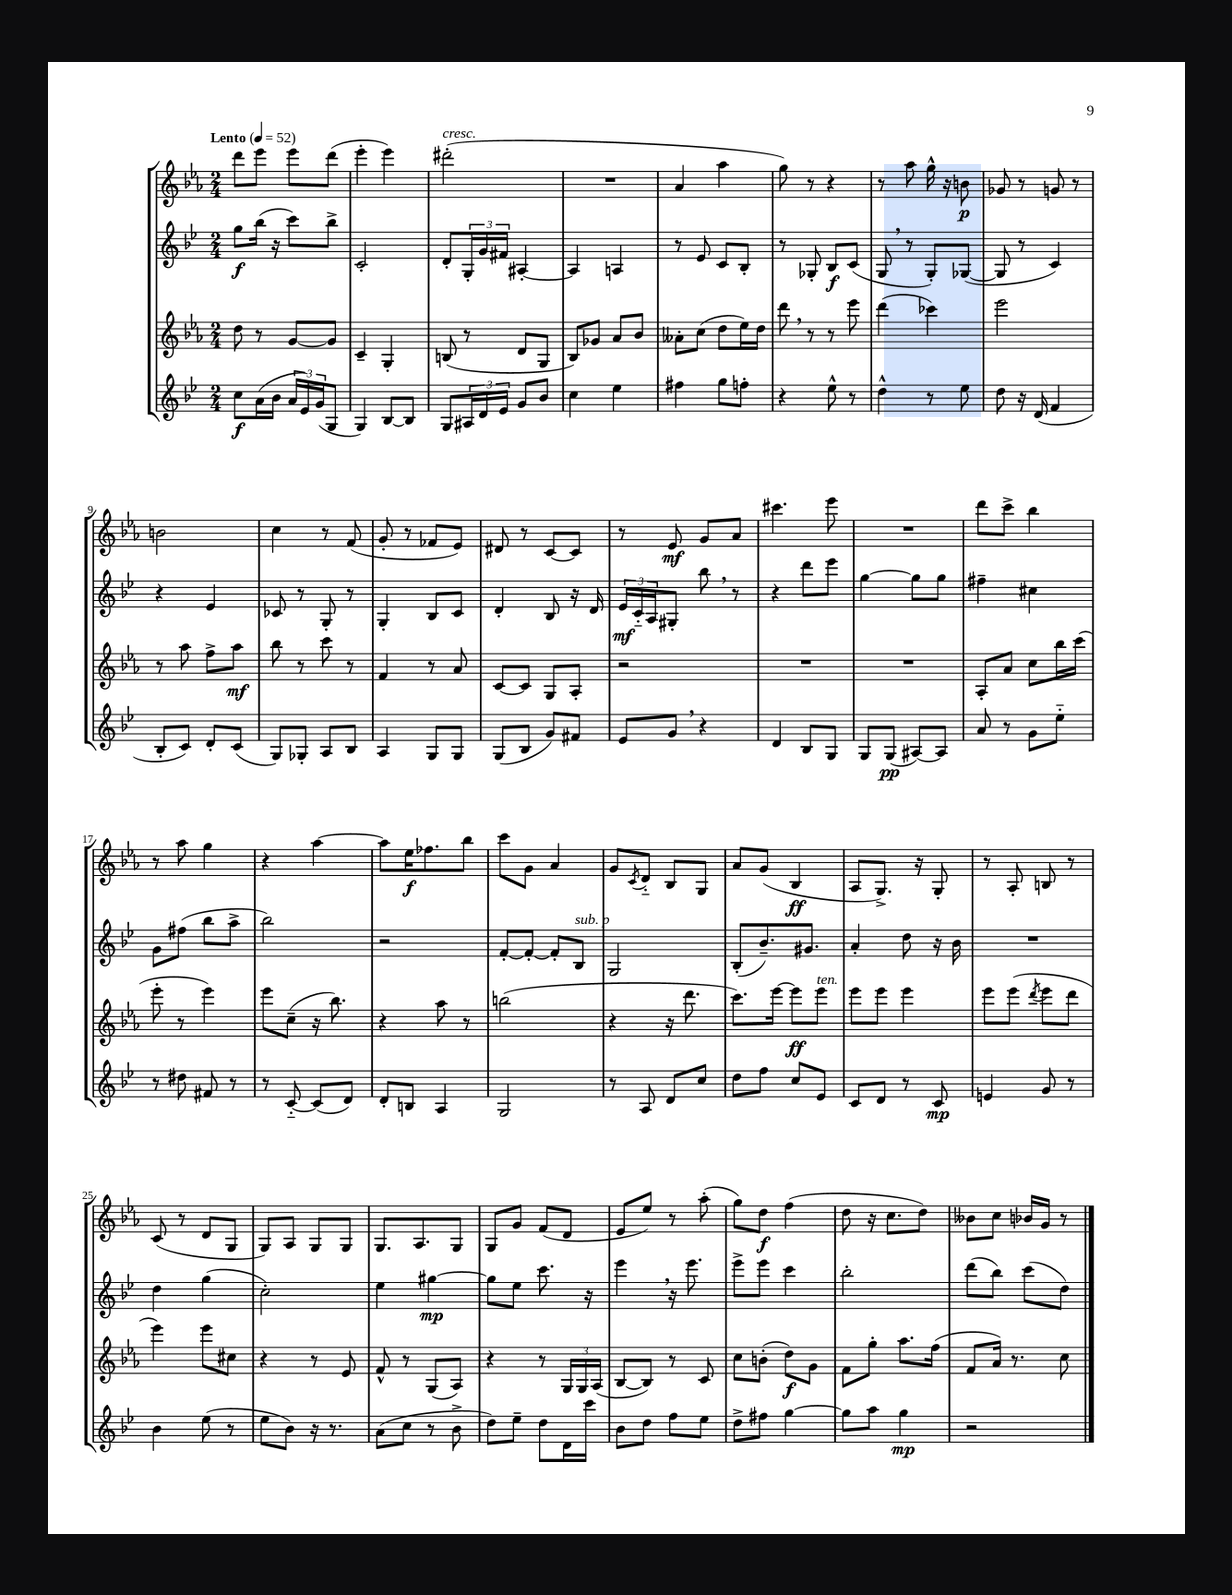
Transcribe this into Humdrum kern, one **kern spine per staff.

**kern	**dynam	**kern	**dynam	**kern	**dynam	**kern	**dynam
*part4	*part4	*part3	*part3	*part2	*part2	*part1	*part1
*staff4	*staff4	*staff3	*staff3	*staff2	*staff2	*staff1	*staff1
*clefG2	*	*clefG2	*	*clefG2	*	*clefG2	*
*k[b-e-]	*	*k[b-e-a-]	*	*k[b-e-]	*	*k[b-e-a-]	*
*M2/4	*	*M2/4	*	*M2/4	*	*M2/4	*
*MM52	*	*MM52	*	*MM52	*	*MM52	*
=1	=1	=1	=1	=1	=1	=1	=1
!	!	!	!	!	!	!LO:TX:a:B:t=Lento	!
8cc\L	f	8dd\	.	8gg\L	f	8ddd\L	.
(16a\L	.	8r	.	(16bb-\Jk	.	8eee-\J	.
16b-\JJ	.	.	.	16r	.	.	.
24a/LL	.	[8g/L	.	8ccc\L)	.	8eee-\L	.
24e-/)	.	.	.	.	.	.	.
(24g/J	.	.	.	.	.	.	.
8G/J	.	8g/J]	.	8bb-^\J	.	(8ddd\J	.
=2	=2	=2	=2	=2	=2	=2	=2
4G/)	.	4c~/	.	2c'/	.	4eee-'\	.
[8B-/L	.	4G'/	.	.	.	4eee-\)	.
8B-/J]	.	.	.	.	.	.	.
=3	=3	=3	=3	=3	=3	=3	=3
!	!	!	!	!	!	!LO:TX:a:i:t=cresc.	!
8G/L	.	(8Bn/	.	8d'/L	.	(2ddd#X'\	.
24A#X/L	.	8r	.	24G'/L	.	.	.
24d/	.	.	.	24g/	.	.	.
24e-/JJ	.	.	.	24f#X/JJ	.	.	.
8g/L	.	8d/L	.	[4A#X'/	.	.	.
8b-/J	.	8G/J	.	.	.	.	.
=4	=4	=4	=4	=4	=4	=4	=4
4cc\	.	8B-/L)	.	4A#/]	.	2r	.
.	.	8g-X/J	.	.	.	.	.
4ee-\	.	8a-/L	.	4An/	.	.	.
.	.	8b-/J	.	.	.	.	.
=5	=5	=5	=5	=5	=5	=5	=5
4ff#X\	.	8a--X'\L	.	8r	.	4a-/	.
.	.	(8cc\J	.	8e-/	.	.	.
8gg\L	.	8dd\L	.	8c/L	.	4aa-\	.
8ffn'\J	.	16ee-\L)	.	8B-'/J	.	.	.
.	.	16dd\JJ	.	.	.	.	.
=6	=6	=6	=6	=6	=6	=6	=6
4r	.	8ddd,\	.	8r	.	8gg\)	.
.	.	8r	.	8G-X'/	.	8r	.
8ee-^^\	.	8r	.	8B-/L	f	4r	.
8r	.	8eee-\	.	(8c/J	.	.	.
=7	=7	=7	=7	=7	=7	=7	=7
4dd^^\	.	(4ddd\	.	8G,/	.	8r	.
.	.	.	.	8r	.	8aa-\	.
8r	.	4ccc-X\)	.	8G'/L)	.	16gg^^\	.
.	.	.	.	.	.	16r	.
8ee-\	.	.	.	([8G-X/J	.	8bn\	p
=8	=8	=8	=8	=8	=8	=8	=8
8dd\	.	2eee-\	.	8G-/]	.	8g-X/	.
16r	.	.	.	8r	.	8r	.
(16d/	.	.	.	.	.	.	.
4f/	.	.	.	4c/)	.	8gn/	.
.	.	.	.	.	.	8r	.
!!LO:LB:g=z
=9	=9	=9	=9	=9	=9	=9	=9
8B-'/L	.	8r	.	4r	.	2bn\	.
8c/J)	.	8aa-\	.	.	.	.	.
8d'/L	.	8ff^\L	.	4e-/	.	.	.
(8c/J	.	8aa-\J	mf	.	.	.	.
=10	=10	=10	=10	=10	=10	=10	=10
8G/L)	.	8bb-\	.	8c-X/	.	4cc\	.
8G-X'/J	.	8r	.	8r	.	.	.
8A/L	.	8ccc\	.	8G'/	.	8r	.
8B-/J	.	8r	.	8r	.	(8f/	.
=11	=11	=11	=11	=11	=11	=11	=11
4A/	.	4f/	.	4G'/	.	8g'/	.
.	.	.	.	.	.	8r	.
8G/L	.	8r	.	8B-/L	.	8f-X/L	.
8G/J	.	8a-/	.	8c/J	.	8e-/J)	.
=12	=12	=12	=12	=12	=12	=12	=12
(8G/L	.	[8c/L	.	4d'/	.	8d#X/	.
8B-/J	.	8c/J]	.	.	.	8r	.
8g/L)	.	8G/L	.	8B-/	.	[8c/L	.
8f#X/J	.	8A-'/J	.	16r	.	8c/J]	.
.	.	.	.	16d/	.	.	.
=13	=13	=13	=13	=13	=13	=13	=13
8e-/L	.	2r	.	24e-/LL	mf	8r	.
.	.	.	.	24c/	.	.	.
.	.	.	.	24A/J	.	.	.
8g,/J	.	.	.	8G#X'/J	.	8e-/	mf
4r	.	.	.	8bb-,\	.	8g/L	.
.	.	.	.	8r	.	8a-/J	.
=14	=14	=14	=14	=14	=14	=14	=14
4d/	.	2r	.	4r	.	4.ccc#X\	.
8B-/L	.	.	.	8ddd\L	.	.	.
8G/J	.	.	.	8eee-\J	.	8eee-\	.
=15	=15	=15	=15	=15	=15	=15	=15
8G/L	.	2r	.	[4gg\	.	2r	.
(8G/J	pp	.	.	.	.	.	.
[8A#X/L)	.	.	.	8gg\L]	.	.	.
8A#/J]	.	.	.	8gg\J	.	.	.
=16	=16	=16	=16	=16	=16	=16	=16
8a/	.	8A-'/L	.	4ff#X~\	.	8ddd\L	.
8r	.	8a-/J	.	.	.	8ccc^\J	.
8g\L	.	8cc\L	.	4cc#X\	.	4bb-\	.
8ee-\J	.	16bb-\L	.	.	.	.	.
.	.	(16ccc\JJ	.	.	.	.	.
!!LO:LB:g=z
=17	=17	=17	=17	=17	=17	=17	=17
8r	.	8eee-'\	.	8g\L	.	8r	.
8dd#X\	.	8r	.	(8ff#X\J	.	8aa-\	.
8f#X/	.	4eee-\)	.	8bb-\L	.	4gg\	.
8r	.	.	.	8aa^\J	.	.	.
=18	=18	=18	=18	=18	=18	=18	=18
8r	.	8eee-\L	.	2bb-\)	.	4r	.
[8c/	.	(8cc~\J	.	.	.	.	.
(8c/L]	.	16r	.	.	.	[4aa-\	.
.	.	8.bb-\)	.	.	.	.	.
8d/J)	.	.	.	.	.	.	.
=19	=19	=19	=19	=19	=19	=19	=19
8d'/L	.	4r	.	2r	.	8aa-\L]	.
8Bn/J	.	.	.	.	.	16ee-\K	f
.	.	.	.	.	.	8.ff-X\	.
4A/	.	8aa-\	.	.	.	.	.
.	.	8r	.	.	.	8bb-\J	.
=20	=20	=20	=20	=20	=20	=20	=20
2G/	.	(2bbn\	.	[8f'/L	.	8ccc\L	.
.	.	.	.	8f'/J_	.	8g\J	.
.	.	.	.	8f'/L]	.	4a-/	.
!	!	!	!	!LO:TX:a:i:t=sub. p	!	!	!
.	.	.	.	8B-/J	.	.	.
=21	=21	=21	=21	=21	=21	=21	=21
8r	.	4r	.	2G/	.	8g/L	.
.	.	.	.	.	.	8qc/	.
8A/	.	.	.	.	.	8d/J	.
8d/L	.	16r	.	.	.	8B-/L	.
.	.	8.ddd\	.	.	.	.	.
8cc/J	.	.	.	.	.	8G/J	.
=22	=22	=22	=22	=22	=22	=22	=22
8dd\L	.	8.ccc\L)	.	(8B-'/L	.	8a-/L	.
8ff\J	.	.	.	8.b-~/)	.	(8g/J	.
.	.	[16eee-\Jk	.	.	.	.	.
8cc/L	.	8eee-\L]	ff	.	.	4B-/	ff
.	.	.	.	8.g#X/J	.	.	.
!	!	!LO:TX:a:i:t=ten.	!	!	!	!	!
8e-/J	.	8eee-\J	.	.	.	.	.
=23	=23	=23	=23	=23	=23	=23	=23
8c/L	.	8eee-\L	.	4a'/	.	8A-/L	.
8d/J	.	8eee-\J	.	.	.	8.G^/J)	.
8r	.	4eee-\	.	8dd\	.	.	.
.	.	.	.	.	.	16r	.
8c/	mp	.	.	16r	.	8G'/	.
.	.	.	.	16b-\	.	.	.
=24	=24	=24	=24	=24	=24	=24	=24
4en/	.	8eee-\L	.	2r	.	8r	.
.	.	(8eee-\J	.	.	.	8A-'/	.
.	.	8qddd/	.	.	.	.	.
8g/	.	8eee-\L	.	.	.	8Bn/	.
8r	.	8ddd\J	.	.	.	8r	.
!!LO:LB:g=z
=25	=25	=25	=25	=25	=25	=25	=25
4b-\	.	4eee-\)	.	4dd\	.	(8c/	.
.	.	.	.	.	.	8r	.
(8ee-\	.	8eee-\L	.	(4gg\	.	8d/L	.
8r	.	8cc#X\J	.	.	.	8G/J	.
=26	=26	=26	=26	=26	=26	=26	=26
8ee-\L	.	4r	.	2cc'\)	.	8G/L)	.
8b-\J)	.	.	.	.	.	8A-/J	.
16r	.	8r	.	.	.	8G/L	.
8.r	.	.	.	.	.	.	.
.	.	8e-/	.	.	.	8G/J	.
=27	=27	=27	=27	=27	=27	=27	=27
(8a\L	.	8f^^/	.	4ee-\	.	8.G/L	.
8cc\J	.	8r	.	.	.	.	.
.	.	.	.	.	.	8.A-/	.
8r	.	(8G/L	.	[4gg#X\	mp	.	.
8b-^\	.	8A-/J)	.	.	.	8G/J	.
=28	=28	=28	=28	=28	=28	=28	=28
8dd\L)	.	4r	.	8gg#\L]	.	8G/L	.
8ee-~\J	.	.	.	8ee-\J	.	8g/J	.
8dd\L	.	8r	.	8.ccc\	.	(8f/L	.
16d\L	.	24G/LL	.	.	.	8d/J	.
.	.	24G/	.	.	.	.	.
16ccc\JJ	.	.	.	16r	.	.	.
.	.	(24A-/JJ	.	.	.	.	.
=29	=29	=29	=29	=29	=29	=29	=29
8b-\L	.	[8B-/L	.	4eee-,\	.	8e-/L	.
8dd\J	.	8B-/J])	.	.	.	8ee-/J)	.
8ff\L	.	8r	.	16r	.	8r	.
.	.	.	.	8.eee-\	.	.	.
8ee-\J	.	8c/	.	.	.	(8aa-'\	.
=30	=30	=30	=30	=30	=30	=30	=30
8dd^\L	.	8cc\L	.	8eee-^\L	.	8gg\L)	.
8ff#X\J	.	(8bn'\J	.	8eee-\J	.	8dd\J	f
[4gg\	.	8dd\L)	f	4ccc\	.	(4ff\	.
.	.	8g\J	.	.	.	.	.
=31	=31	=31	=31	=31	=31	=31	=31
8gg\L]	.	8f\L	.	2bb-'\	.	8dd\	.
8aa\J	.	8gg'\J	.	.	.	16r	.
.	.	.	.	.	.	8.cc\L	.
4gg\	mp	8.aa-\L	.	.	.	.	.
.	.	.	.	.	.	8dd\J)	.
.	.	(16ff\Jk	.	.	.	.	.
=32	=32	=32	=32	=32	=32	=32	=32
2r	.	8f/L	.	(8ddd\L	.	8b--X\L	.
.	.	16a-/Jk)	.	8bb-\J)	.	8cc\J	.
.	.	8.r	.	.	.	.	.
.	.	.	.	(8ccc\L	.	16b-X/LL	.
.	.	.	.	.	.	16g/JJ	.
.	.	8cc\	.	8dd\J)	.	8r	.
==	==	==	==	==	==	==	==
*-	*-	*-	*-	*-	*-	*-	*-
